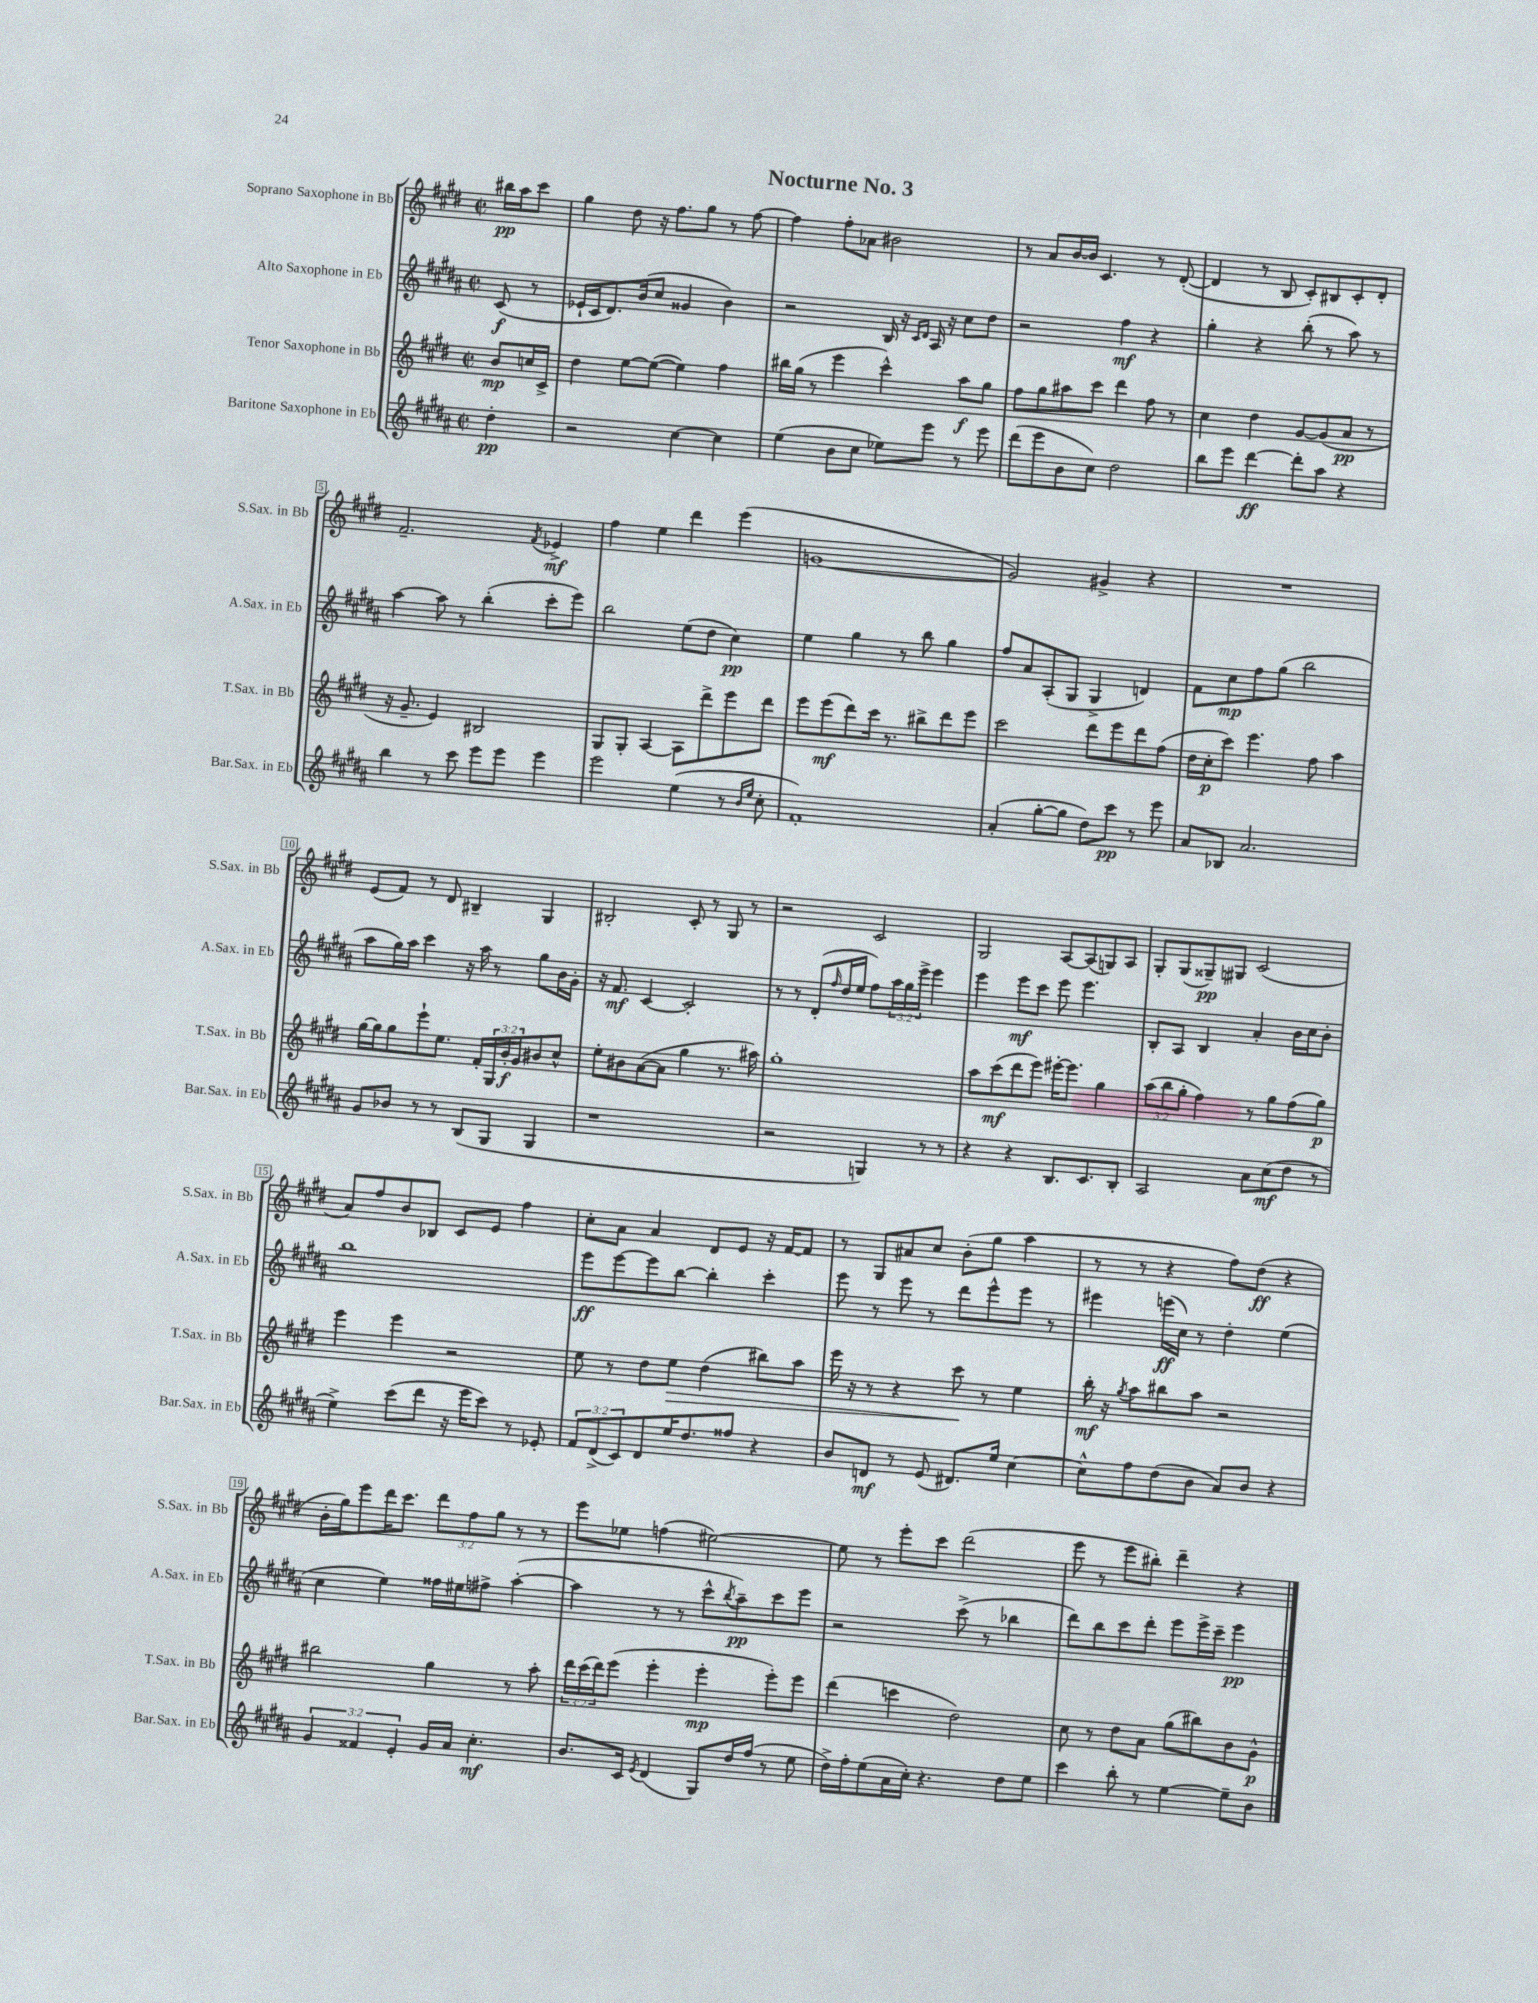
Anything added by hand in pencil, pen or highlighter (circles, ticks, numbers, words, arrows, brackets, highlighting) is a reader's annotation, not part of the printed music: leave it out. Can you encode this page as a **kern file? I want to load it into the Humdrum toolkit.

**kern	**dynam	**kern	**dynam	**kern	**dynam	**kern	**dynam
*part4	*part4	*part3	*part3	*part2	*part2	*part1	*part1
*staff4	*staff4	*staff3	*staff3	*staff2	*staff2	*staff1	*staff1
*I"Baritone Saxophone in Eb	*	*I"Tenor Saxophone in Bb	*	*I"Alto Saxophone in Eb	*	*I"Soprano Saxophone in Bb	*
*I'Bar.Sax. in Eb	*	*I'T.Sax. in Bb	*	*I'A.Sax. in Eb	*	*I'S.Sax. in Bb	*
*clefG2	*	*clefG2	*	*clefG2	*	*clefG2	*
*k[f#c#g#d#a#]	*	*k[f#c#g#d#]	*	*k[f#c#g#d#a#]	*	*k[f#c#g#d#]	*
*M2/2	*	*M2/2	*	*M2/2	*	*M2/2	*
*met(c|)	*	*met(c|)	*	*met(c|)	*	*met(c|)	*
=	=	=	=	=	=	=	=
4dd#'\	pp	8b/L	mp	(8c#/	f	16bb#X\LL	pp
.	.	.	.	.	.	16aa\J	.
.	.	16ccn/L	.	8r	.	8ccc#\J	.
.	.	16c#^/JJ	.	.	.	.	.
=1	=1	=1	=1	=1	=1	=1	=1
2r	.	4dd#\	.	16e-X`/LL	.	4gg#\	.
.	.	.	.	16c#/J	.	.	.
.	.	.	.	8.d#/)	.	.	.
.	.	[8ee\L	.	.	.	8dd#\	.
.	.	.	.	(16b/k	.	.	.
.	.	(8ee\J_	.	8cc#/J	.	16r	.
.	.	.	.	.	.	8.ff#\L	.
[4cc#\	.	4ee\])	.	4g##X/	.	.	.
.	.	.	.	.	.	8gg#\J	.
4cc#\]	.	4ff#\	.	4b\)	.	8r	.
.	.	.	.	.	.	[8ff#\	.
=2	=2	=2	=2	=2	=2	=2	=2
(4ee\	.	16bb#X\LL	.	2r	.	4ff#\]	.
.	.	(16gg#\JJ	.	.	.	.	.
.	.	8r	.	.	.	.	.
8b\L	.	4eee\	.	.	.	8ff#'\L	.
8cc#\J	.	.	.	.	.	8a-X\J	.
8ee-X\L)	.	4ccc#^^\)	.	16B/	.	2b#X\	.
.	.	.	.	16r	.	.	.
.	.	.	.	16qqc#/LL	.	.	.
.	.	.	.	16qqd#/JJ	.	.	.
8eee\J	.	.	.	16A#/	.	.	.
.	.	.	.	16r	.	.	.
8r	.	8aa\L	f	8cc#\L	.	.	.
8eee\	.	8gg#\J	.	8dd#\J	.	.	.
=3	=3	=3	=3	=3	=3	=3	=3
(8ddd#\L	.	8ff#\L	.	2r	.	8r	.
8eee\	.	8gg#\	.	.	.	8a/L	.
8b\	.	8aa#X\	.	.	.	[16b/L	.
.	.	.	.	.	.	16b/JJ]	.
8cc#\J)	.	8ccc#\J	.	.	.	4.c#/	.
2dd#\	.	4ddd#\	.	4ff#\	mf	.	.
.	.	8ff#\	.	4r	.	8r	.
.	.	8r	.	.	.	([8d#'/	.
=4	=4	=4	=4	=4	=4	=4	=4
8bb\L	.	4cc#\	.	4gg#'\	.	4d#/]	.
8eee\J	.	.	.	.	.	.	.
[4ddd#\	ff	4dd#\	.	4r	.	8r	.
.	.	.	.	.	.	8B/	.
8ddd#'\L]	.	[8g#/L	.	(8bb'\	.	8c#'/L)	.
8aa#\J	.	(8g#/]	.	8r	.	8B#X/	.
4r	.	8a/J	pp	8aa#\)	.	8c#'/	.
.	.	8r	.	8r	.	8d#'/J	.
!!LO:LB:g=z
=5	=5	=5	=5	=5	=5	=5	=5
4bb\	.	16r	.	[4aa#\	.	2.f#~/	.
.	.	8.g#~/	.	.	.	.	.
8r	.	4e/)	.	8aa#\]	.	.	.
8ccc#\	.	.	.	8r	.	.	.
8eee\L	.	2B#X/	.	(4bb'\	.	.	.
8eee\J	.	.	.	.	.	.	.
.	.	.	.	.	.	8qf#/	.
4eee\	.	.	.	8ccc#'\L	.	4e-X^/	mf
.	.	.	.	8eee\J)	.	.	.
=6	=6	=6	=6	=6	=6	=6	=6
2eee\	.	8G#/L	.	2bb\	.	4ff#\	.
.	.	8G#'/J	.	.	.	.	.
.	.	[4A/	.	.	.	4ee\	.
(4ee\	.	8A\L]	.	(8ee\L	.	4ddd#\	.
.	.	8ddd#^\	.	8dd#\J	.	.	.
8r	.	8eee\	.	4cc#\)	pp	(4eee\	.
16qqb/LL	.	.	.	.	.	.	.
16qqee/JJ	.	.	.	.	.	.	.
8cc#'\	.	8ddd#\J	.	.	.	.	.
=7	=7	=7	=7	=7	=7	=7	=7
1f#')	.	8eee\L	.	4ee\	.	[1gn	.
.	.	(8eee\	mf	.	.	.	.
.	.	8ddd#\)	.	4gg#\	.	.	.
.	.	16ccc#\Jk	.	.	.	.	.
.	.	8.r	.	.	.	.	.
.	.	.	.	8r	.	.	.
.	.	8bb#X^\L	.	8bb\	.	.	.
.	.	8ddd#\	.	4gg#\	.	.	.
.	.	8eee\J	.	.	.	.	.
=8	=8	=8	=8	=8	=8	=8	=8
(4a#'/	.	2ccc#\	.	8ff#/L	.	2g/])	.
.	.	.	.	8a#/	.	.	.
[8gg#'\L	.	.	.	(8A#'/	.	.	.
8gg#\J]	.	.	.	8G#/J	.	.	.
8dd#\L)	.	8ddd#\L	.	4G#^/	.	4g#X^/	.
8ccc#\J	pp	8eee\	.	.	.	.	.
8r	.	8ddd#\	.	4dn/)	.	4r	.
8eee\	.	(8ff#\J	.	.	.	.	.
=9	=9	=9	=9	=9	=9	=9	=9
8a#/L	.	16dd#\LL	.	8f#\L	.	1r	.
.	.	16cc#'\J	p	.	.	.	.
8B-X/J	.	8ccc#\J)	.	8cc#\	mp	.	.
2.a#/	.	4.eee\	.	8ff#\	.	.	.
.	.	.	.	(8gg#\J	.	.	.
.	.	.	.	2bb\	.	.	.
.	.	8ff#\	.	.	.	.	.
.	.	4aa\	.	.	.	.	.
!!LO:LB:g=z
=10	=10	=10	=10	=10	=10	=10	=10
8g#/L	.	[16gg#\LL	.	8aa#\L	.	(8e/L	.
.	.	16gg#\J]	.	.	.	.	.
8b-X/J	.	8gg#\	.	16gg#\L)	.	8f#/J)	.
.	.	.	.	16aa#\JJ	.	.	.
8r	.	8eee`\	.	4ccc#\	.	8r	.
8r	.	8.ee\J	.	.	.	8d#/	.
(8B/L	.	.	.	16r	.	4B#X~/	.
.	.	16f#'/LL	.	16aa#\	.	.	.
8G#/J	.	24G#/	.	8r	.	.	.
.	.	24b'/	f	.	.	.	.
.	.	24g#/J	.	.	.	.	.
4G#/	.	8b#X/	.	8gg#\L	.	4G#/	.
.	.	8cc#^^/J	.	16b\L	.	.	.
.	.	.	.	16g#'\JJ	.	.	.
=11	=11	=11	=11	=11	=11	=11	=11
1r	.	8ee'\L	.	16r	.	2B#X'/	.
.	.	.	.	8.f#/	mf	.	.
.	.	8b#X\	.	.	.	.	.
.	.	([8a\	.	[4c#/	.	.	.
.	.	8a\J]	.	.	.	.	.
.	.	4gg#\	.	2c#'/]	.	8c#'/	.
.	.	.	.	.	.	8r	.
.	.	8.r	.	.	.	8G#/	.
.	.	.	.	.	.	8r	.
.	.	16aa#X\)	.	.	.	.	.
=12	=12	=12	=12	=12	=12	=12	=12
2r	.	1gg#'	.	8r	.	2r	.
.	.	.	.	8r	.	.	.
.	.	.	.	(8d#'/L	.	.	.
.	.	.	.	16qqff#/	.	.	.
.	.	.	.	16dd#/L	.	.	.
.	.	.	.	16ee/JJ	.	.	.
4Gn/)	.	.	.	8ff#\L)	.	2c#/	.
.	.	.	.	24aa#\L	.	.	.
.	.	.	.	24gg#\	.	.	.
.	.	.	.	24eee^\JJ	.	.	.
8r	.	.	.	4eee\	.	.	.
8r	.	.	.	.	.	.	.
=13	=13	=13	=13	=13	=13	=13	=13
4r	.	8aa\L	.	4eee\	.	2G#/	.
.	.	(8ccc#\	mf	.	.	.	.
4r	.	8ddd#\	.	8eee\L	mf	.	.
.	.	8eee\J)	.	8ccc#\J	.	.	.
8.B/L	.	[16eee#X'\KL	.	8eee\	.	[8A/L	.
.	.	8.eee#\J]	.	.	.	.	.
.	.	.	.	4.eee\	.	(8A/]	.
8.c#/	.	.	.	.	.	.	.
.	.	4gg#\	.	.	.	8Gn/)	.
8B'/J	.	.	.	.	.	8A/J	.
=14	=14	=14	=14	=14	=14	=14	=14
2A#/	.	(12aa\L	.	8B'/L	.	8G#'/L	.
.	.	12bb\	.	.	.	.	.
.	.	.	.	8A#/J	.	(8G#/	.
.	.	12gg#'\J	.	.	.	.	.
.	.	4ff#\)	.	4B/	.	8G##X~/)	pp
.	.	.	.	.	.	8G#X/J	.
8a#\L	.	8r	.	4a#'/	.	(2c#/	.
(8cc#\	mf	8gg#\L	.	.	.	.	.
8dd#\J	.	(8ff#\	.	16b\LL	.	.	.
.	.	.	.	16cc#\J	.	.	.
8r	.	8gg#\J)	p	8b'\J	.	.	.
!!LO:LB:g=z
=15	=15	=15	=15	=15	=15	=15	=15
4ee^\)	.	4eee\	.	1bb	.	8a/L)	.
.	.	.	.	.	.	8ff#/	.
(8ccc#\L	.	4eee\	.	.	.	8b/	.
8ddd#\J	.	.	.	.	.	8B-X/J	.
16r	.	2r	.	.	.	8c#/L	.
16eee\KL	.	.	.	.	.	.	.
8ccc#\J)	.	.	.	.	.	8e/J	.
8r	.	.	.	.	.	4ff#\	.
8e-X'/	.	.	.	.	.	.	.
=16	=16	=16	=16	=16	=16	=16	=16
12f#/L	.	8ee\	.	8eee\L	ff	8cc#'\L	.
(12d#^/	.	.	.	.	.	.	.
.	.	8r	.	[8eee\	.	8a\J	.
12c#/)	.	.	.	.	.	.	.
8d#/	.	8dd#\L	.	8eee\]	.	4a/	.
!	!	!	!LO:HP:b	!	!	!	!
16ee/K	.	8ee\J	>	[8bb\J	.	.	.
8.dd#/	.	.	.	.	.	.	.
.	.	(4dd#\	.	4bb'\]	.	8d#/L	.
8ff##X/J	.	.	.	.	.	8e/J	.
4r	.	8bb#X\L)	.	4ccc#'\	.	16r	.
.	.	.	.	.	.	[16f#/KL	.
.	.	8aa\J	.	.	.	8f#/J]	.
=17	=17	=17	=17	=17	=17	=17	=17
8b/L	.	16eee\	.	8eee\	.	8r	.
.	.	16r	.	.	.	.	.
8dn/J	mf	8r	.	8r	.	8G#/L	.
8r	.	4r	.	8eee\	.	8a#X/	.
(8e/	.	.	.	8r	.	8cc#/J	.
8.d#X/L)	.	8ccc#\	.	8ddd#\L	.	(8b'\L	.
.	.	8r	]	8eee^^\	.	8gg#\J	.
16ee/Jk	.	.	.	.	.	.	.
[4cc#\	.	4ee\	.	8eee\J	.	4aa\	.
.	.	.	.	8r	.	.	.
=18	=18	=18	=18	=18	=18	=18	=18
8cc#^^\L]	.	16bb'\	mf	4eee#X\	.	8r	.
.	.	16r	.	.	.	.	.
.	.	8qgg#/	.	.	.	.	.
8ff#\	.	8aa\L	.	.	.	8r	.
(8dd#\	.	8bb#X\	.	(16eeen\LL	ff	4r	.
.	.	.	.	16cc#\JJ)	.	.	.
8b\J	.	8aa\J	.	8r	.	.	.
8a#/L)	.	2r	.	4dd#'\	.	8ff#\L)	.
8b/J	.	.	.	.	.	(8dd#\J	ff
4r	.	.	.	(4ee\	.	4r	.
!!LO:LB:g=z
=19	=19	=19	=19	=19	=19	=19	=19
6g#/	.	2bb#X\	.	4cc#\	.	16b'\LL	.
.	.	.	.	.	.	16gg#\J)	.
.	.	.	.	.	.	8eee\	.
6f##X/	.	.	.	.	.	.	.
.	.	.	.	4ee\)	.	16ddd#\K	.
.	.	.	.	.	.	8.ccc#\J	.
6e'/	.	.	.	.	.	.	.
16g#/LL	.	4gg#\	.	16ff##X\LL	.	12ddd#\L	.
16a#/JJ	.	.	.	16ee#X\J	.	.	.
.	.	.	.	.	.	12ff#\	.
4.cc#'\	mf	.	.	8ff#X^\J	.	.	.
.	.	.	.	.	.	12gg#\J	.
.	.	8r	.	([4aa#'\	.	8r	.
.	.	8aa'\	.	.	.	8r	.
=20	=20	=20	=20	=20	=20	=20	=20
8.b/L	.	24ddd#\LL	.	4aa#\]	.	8eee\L	.
.	.	(24ccc#\	.	.	.	.	.
.	.	24ddd#\J)	.	.	.	.	.
.	.	(8eee\J	.	.	.	8ee-X\J	.
16c#/Jk	.	.	.	.	.	.	.
8qe/	.	.	.	.	.	.	.
(4d#/	.	4eee'\	.	8r	.	(4ffn\	.
.	.	.	.	8r	.	.	.
8G#/L)	.	4eee'\	mp	8ccc#^^\L	.	[2ee#X\)	.
.	.	.	.	8qbb/	.	.	.
16dd#/L	.	.	.	8aa#~\)	pp	.	.
(16ff#/JJ	.	.	.	.	.	.	.
8r	.	8eee'\L)	.	8ccc#\	.	.	.
8ee\	.	8eee\J	.	8eee\J	.	.	.
=21	=21	=21	=21	=21	=21	=21	=21
16dd#^\LL)	.	(4ddd#\	.	2r	.	8ee#\]	.
16ff#'\J	.	.	.	.	.	.	.
(8ee\	.	.	.	.	.	8r	.
16a#\L	.	4cccn\	.	.	.	8eee'\L	.
16cc#'\JJ)	.	.	.	.	.	.	.
4.r	.	.	.	.	.	8ccc#\J	.
.	.	2dd#\)	.	(8ccc#^\	.	(2ddd#\	.
.	.	.	.	8r	.	.	.
8dd#\L	.	.	.	4bb-X\	.	.	.
8ee\J	.	.	.	.	.	.	.
=22	=22	=22	=22	=22	=22	=22	=22
4ccc#\	.	8cc#\	.	8ddd#\L)	.	8eee\	.
.	.	8r	.	8bb\	.	8r	.
8bb'\	.	8dd#\L	.	8ccc#\	.	8eee\L	.
8r	.	8a\J	.	8ddd#'\J	.	8bb#X'\J)	.
[4ee\	.	(8gg#\L	.	8eee\L	.	4ddd#~\	.
.	.	8bb#X\)	.	16eee^\L	.	.	.
.	.	.	.	16ccc#~\JJ	.	.	.
8ee~\L]	.	8b\	.	4eee\	pp	4r	.
8b\J	.	8g#^^\J	p	.	.	.	.
==	==	==	==	==	==	==	==
*-	*-	*-	*-	*-	*-	*-	*-
